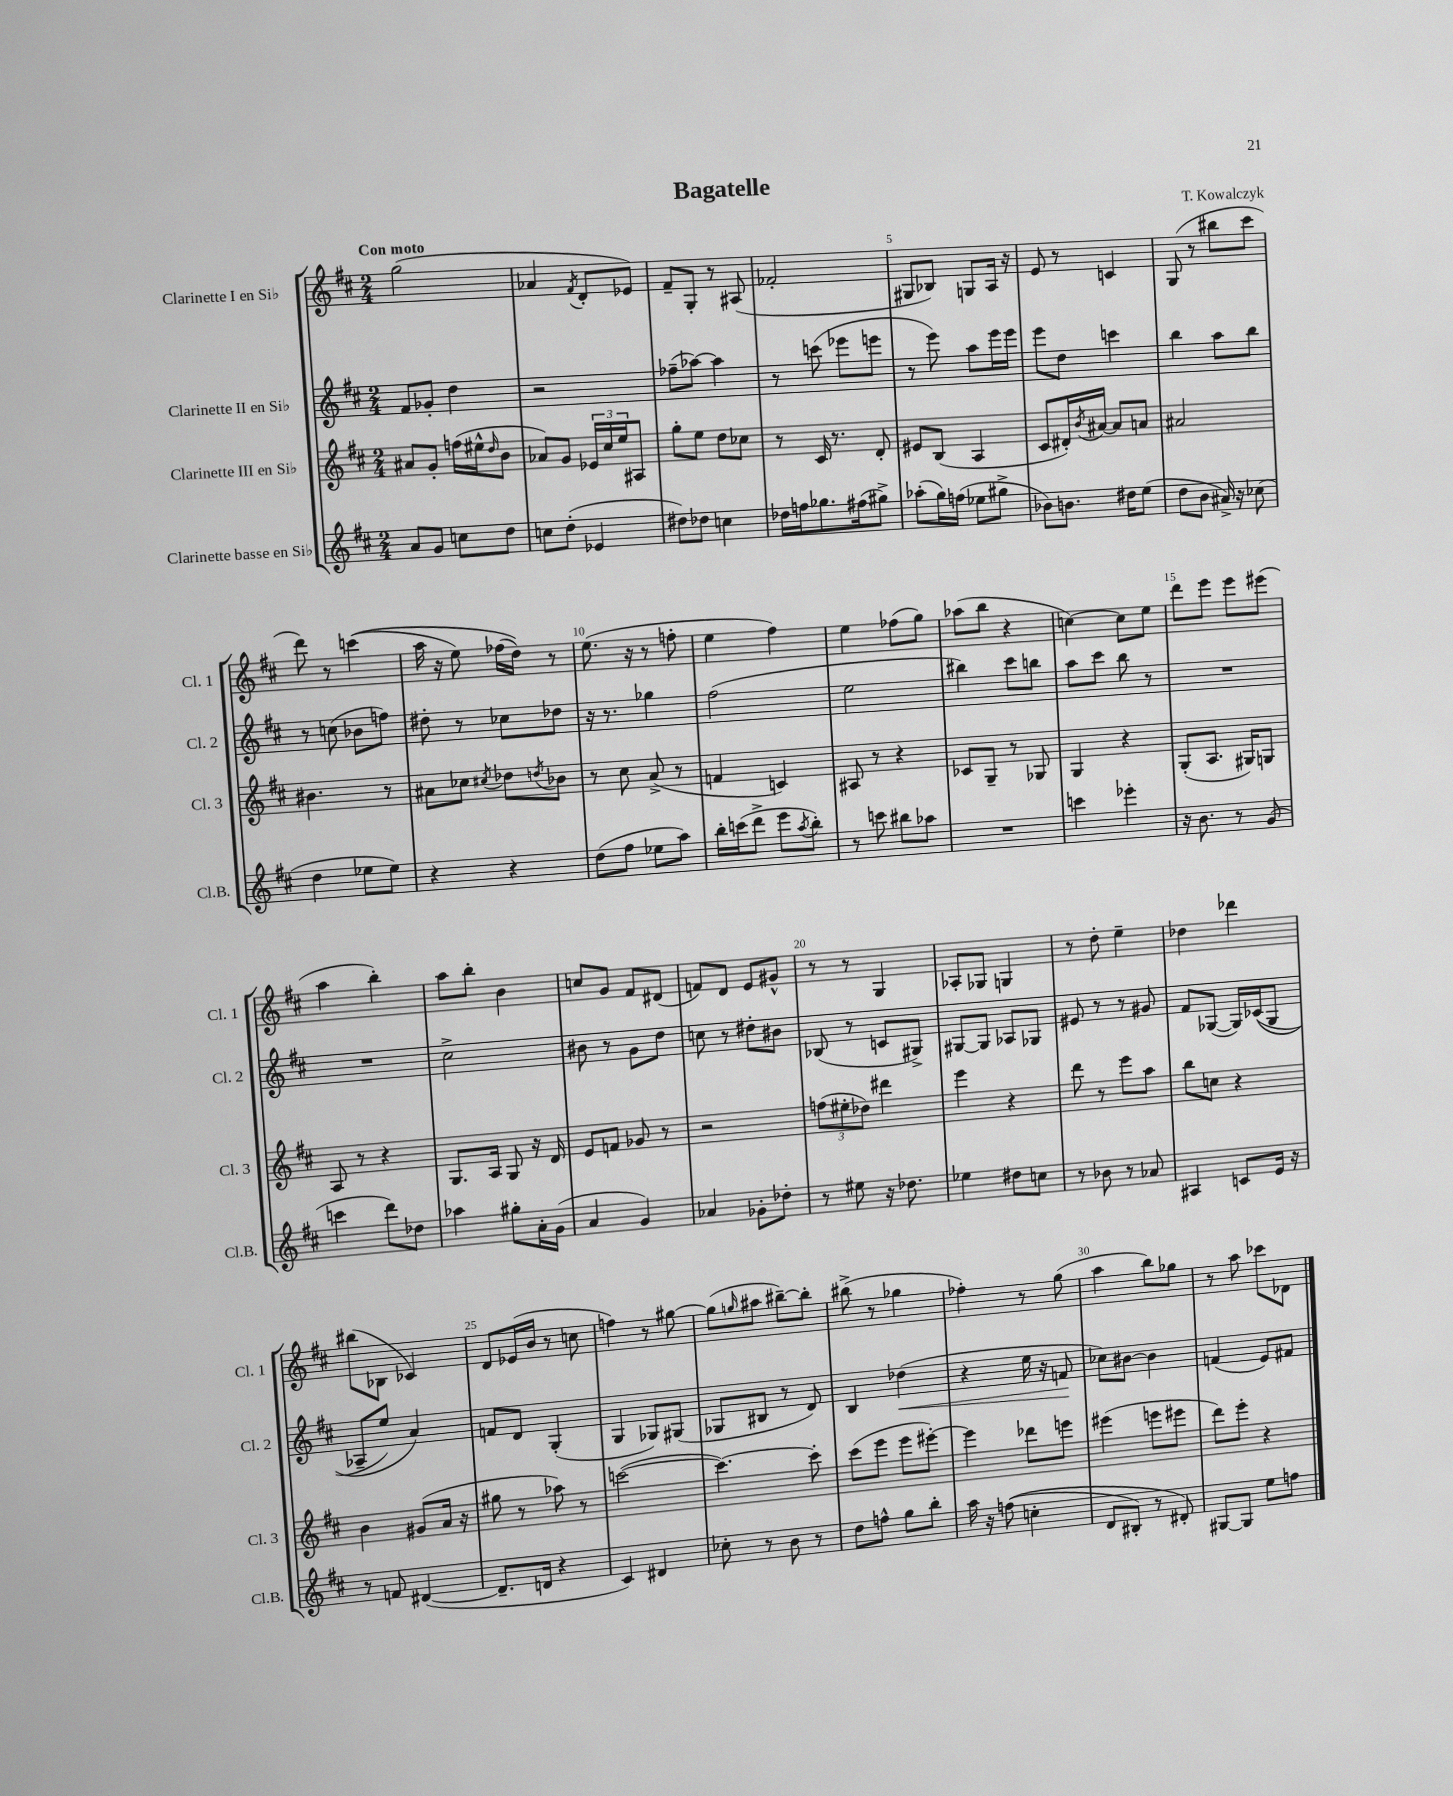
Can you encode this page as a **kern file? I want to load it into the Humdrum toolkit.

**kern	**kern	**kern	**dynam	**kern
*part4	*part3	*part2	*part2	*part1
*staff4	*staff3	*staff2	*staff2	*staff1
*I"Clarinette basse en Si♭	*I"Clarinette III en Si♭	*I"Clarinette II en Si♭	*	*I"Clarinette I en Si♭
*I'Cl.B.	*I'Cl. 3	*I'Cl. 2	*	*I'Cl. 1
*clefG2	*clefG2	*clefG2	*	*clefG2
*k[f#c#]	*k[f#c#]	*k[f#c#]	*	*k[f#c#]
*M2/4	*M2/4	*M2/4	*	*M2/4
=1	=1	=1	=1	=1
!	!	!	!	!LO:TX:a:B:t=Con moto
8a/L	8a#X/L	8f#/L	.	(2gg\
8g/J	8g'/J	8g-X'/J	.	.
8ccn\L	(16ffn\LL	4dd\	.	.
.	16ee#X^^\J	.	.	.
.	16qqdd/	.	.	.
8dd\J	8b\J	.	.	.
=2	=2	=2	=2	=2
8ccn\L	8a-X/L)	2r	.	4a-X/
(8dd'\J	8g/J	.	.	.
.	.	.	.	8qf#/
4e-X/	24e-X/LL	.	.	8d'/L
.	24cc#/	.	.	.
.	24ee/J	.	.	.
.	8A#X/J	.	.	8e-X/J)
=3	=3	=3	=3	=3
8dd#X\L)	8gg'\L	(8ff-X~\L	.	8f#~/L
8dd-X\J	8ee\J	[8aa-X\J)	.	8G'/J
4ccn\	8dd\L	4aa-\]	.	8r
.	8cc-X\J	.	.	(8A#X/
=4	=4	=4	=4	=4
16dd-X\LL	8r	8r	.	2f-X'/
16ffn\J	.	.	.	.
8.gg-X\	16c#/	(8cccn\	.	.
.	8.r	.	.	.
.	.	8eee-X\L	.	.
(16ff#X\k	.	.	.	.
8gg#X^\J)	8d'/	8eeen\J	.	.
=5	=5	=5	=5	=5
(8aa-X'\L	8e#X/L	8r	.	8G#X/L
16gg\L)	(8B/J	8eee\)	.	8B-X/J)
(16ffn\JJ	.	.	.	.
8ee-X\L	4A/	8aa\L	.	8Gn/L
8gg#X^\J	.	16eee\L	.	16A/Jk
.	.	16eee\JJ	.	16r
=6	=6	=6	=6	=6
8b-X\L)	8c#/L	8eee\L	.	8e/
8.bn\J	16d#X'/L)	8dd\J	.	8r
.	8qb/	.	.	.
.	[16a#X/JJ	.	.	.
.	8a#/L]	4cccn\	.	4cn/
16dd#X\KL	.	.	.	.
(8ee\J	8an/J	.	.	.
=7	=7	=7	=7	=7
8dd\L	2a#X/	4bb\	.	(8G/
8b\J	.	.	.	8r
16a#X^/)	.	8aa\L	.	8bb#X\L
16r	.	.	.	.
(8cc-X\	.	8bb\J	.	8ccc#\J
!!LO:LB:g=z
=8	=8	=8	=8	=8
4dd\	4.b#X\	8r	.	8ddd\)
.	.	(8ccn\	.	8r
8ee-X\L	.	8b-X\L	.	((4cccn\
8ee-\J)	8r	8ffn\J)	.	.
=9	=9	=9	=9	=9
4r	8a#X\L	8dd#X'\	.	16aa\
.	.	.	.	16r
.	8cc-X\J	8r	.	8ee\)
.	8qcc#X/	.	.	.
4r	8dd-X\L	8cc-X\L	.	(16ff-X\LL
.	.	.	.	16dd\JJ))
.	8qddn/	.	.	.
.	8b-X\J	8dd-X\J	.	8r
=10	=10	=10	=10	=10
(8dd\L	8r	16r	.	(8.ee\
.	.	8.r	.	.
8ff#\J	8cc#\	.	.	.
.	.	.	.	16r
8ee-X\L	(8a^/	4gg-X\	.	8r
8aa\J)	8r	.	.	8ffn'\
=11	=11	=11	=11	=11
16bb'\LL	4fn/	(2ff#\	.	4ee\
(16cccn\J	.	.	.	.
8ddd^\J	.	.	.	.
8eee\L	4cn/)	.	.	4ff#\)
8qaa/	.	.	.	.
8bb'\J)	.	.	.	.
=12	=12	=12	=12	=12
8r	8A#X/	2ee\	.	4ee\
8cccn\	8r	.	.	.
8bb#X\L	4r	.	.	(8ff-X\L
8aa-X\J	.	.	.	8gg\J)
=13	=13	=13	=13	=13
2r	8c-X/L	4bb#X\)	.	(8aa-X\L
.	8G~/J	.	.	8bb\J
.	8r	8ccc#\L	.	4r
.	8G-X/	8bbn\J	.	.
=14	=14	=14	=14	=14
4cccn\	4G/	8aa\L	.	[4ccn\)
.	.	8ccc#\J	.	.
4eee-X'\	4r	8bb\	.	8cc\L]
.	.	8r	.	8ee\J
=15	=15	=15	=15	=15
16r	(8G'/L	2r	.	8ddd\L
8.b\	.	.	.	.
.	8.A/J	.	.	8eee\J
8r	.	.	.	8eee\L
.	16G#X/KL)	.	.	.
(8g/	8Gn/J	.	.	(8eee#X\J
!!LO:LB:g=z
=16	=16	=16	=16	=16
4cccn\	8A/	2r	.	4aa\
.	8r	.	.	.
8ddd\L)	4r	.	.	4bb'\)
8dd-X\J	.	.	.	.
=17	=17	=17	=17	=17
4aa-X\	8.G/L	2cc#^\	.	8aa\L
.	.	.	.	8bb'\J
.	16A/Jk	.	.	.
8gg#X'\L	8G/	.	.	4b\
16a'\L	16r	.	.	.
(16g\JJ	16d/	.	.	.
=18	=18	=18	=18	=18
4a/	8e/L	8b#X\	.	8ccn/L
.	8fn/J	8r	.	8g/J
4g/)	8g-X/	8g\L	.	8f#/L
.	8r	8dd\J	.	(8d#X/J
=19	=19	=19	=19	=19
4a-X/	2r	8ccn\	.	8fn/L)
.	.	8r	.	8d/J
8g-X'\L	.	8dd#X'\L	.	8e/L
8dd-X'\J	.	8b#X\J	.	8g#X^^/J
=20	=20	=20	=20	=20
8r	(12ffn\L	(8B-X/	.	8r
.	12ee#X'\	.	.	.
8ee#X\	.	8r	.	8r
.	12dd-X\J)	.	.	.
16r	4ddd#X\	8cn/L	.	4G/
8.dd-X\	.	.	.	.
.	.	8G#X^/J)	.	.
=21	=21	=21	=21	=21
4ee-X\	4eee\	[8G#X/L	.	8A-X'/L
.	.	8G#/J]	.	8G-X/J
8dd#X\L	4r	8A-X/L	.	4Gn/
8ccn\J	.	8G-X/J	.	.
=22	=22	=22	=22	=22
8r	8ddd\	8e#X/	.	8r
8b-X\	8r	8r	.	8dd'\
8r	8eee\L	8r	.	4ee~\
8a-X/	8aa\J	8g#X/	.	.
=23	=23	=23	=23	=23
4A#X/	8bb\L	8f#/L	.	4dd-X\
.	8ccn\J	([8G-X/J	.	.
8cn/L	4r	16G-/LL])	.	4ddd-X\
.	.	((16c-X/J	.	.
16e/Jk	.	8G-/J	.	.
16r	.	.	.	.
!!LO:LB:g=z
=24	=24	=24	=24	=24
8r	4b\	8A-X~/L	.	(8bb#X\L
8fn/	.	8ee/J)	.	8B-X\J
([4d#X/	(8g#X/L	4a/)	.	4c-X/)
.	16a/Jk	.	.	.
.	16r	.	.	.
=25	=25	=25	=25	=25
8.d#~/L]	8gg#X\	8fn/L	.	8d/L
.	8r	8d/J	.	(16e-X/L
16dn/Jk	.	.	.	16b/JJ
4r	8aa-X\)	(4G'/	.	8r
.	8r	.	.	8ccn\
=26	=26	=26	=26	=26
4c#/)	([2cccn\	4G/	.	4ffn\)
4d#X/	.	8G-X/L)	.	8r
.	.	(8G#X/J	.	[8gg#X\
=27	=27	=27	=27	=27
8cc-X'\	4.ccc\_)	8G-X/L	.	(8gg#\L]
.	.	.	.	16qqggn/
8r	.	8B#X/J	.	8aa#X\J
8b\	.	8r	.	[8bb#X~\L)
8r	8ccc'\]	8d/)	.	8bb#'\J]
=28	=28	=28	=28	=28
8dd\L	(8ccc#\L	4B/	.	(8bb#X^\
8ffn^^\J	8eee\J	.	.	8r
!	!	!	!LO:HP:b	!
8gg\L	8eee\L	(4dd-X\	<	4gg-X\
8bb'\J	[8eee#X'\J)	.	.	.
=29	=29	=29	=29	=29
16aa\	4eee#\]	4r	.	4ff-X'\)
16r	.	.	.	.
((8ffn\	.	.	.	.
4ccn'\	8ddd-X\L	16ee\	.	8r
.	.	16r	.	.
.	8eeen\J	8fn/	.	(8gg\
.	.	.	[	.
=30	=30	=30	=30	=30
8d/L	(4eee#X\	8cc-X\L)	.	4aa\
8B#X'/J)	.	[8b#X\J	.	.
8r	8eeen\L	4b#\]	.	8bb\L)
8d#X'/)	8eee#X\J	.	.	8gg-X\J
=31	=31	=31	=31	=31
[8G#X/L	8ddd\L)	(4fn/	.	8r
8G#/J]	8eee'\J	.	.	8aa\
8ee\L	4r	8e/L)	.	8ccc-X\L
8ffn\J	.	8f#X/J	.	8d-X\J
==	==	==	==	==
*-	*-	*-	*-	*-
